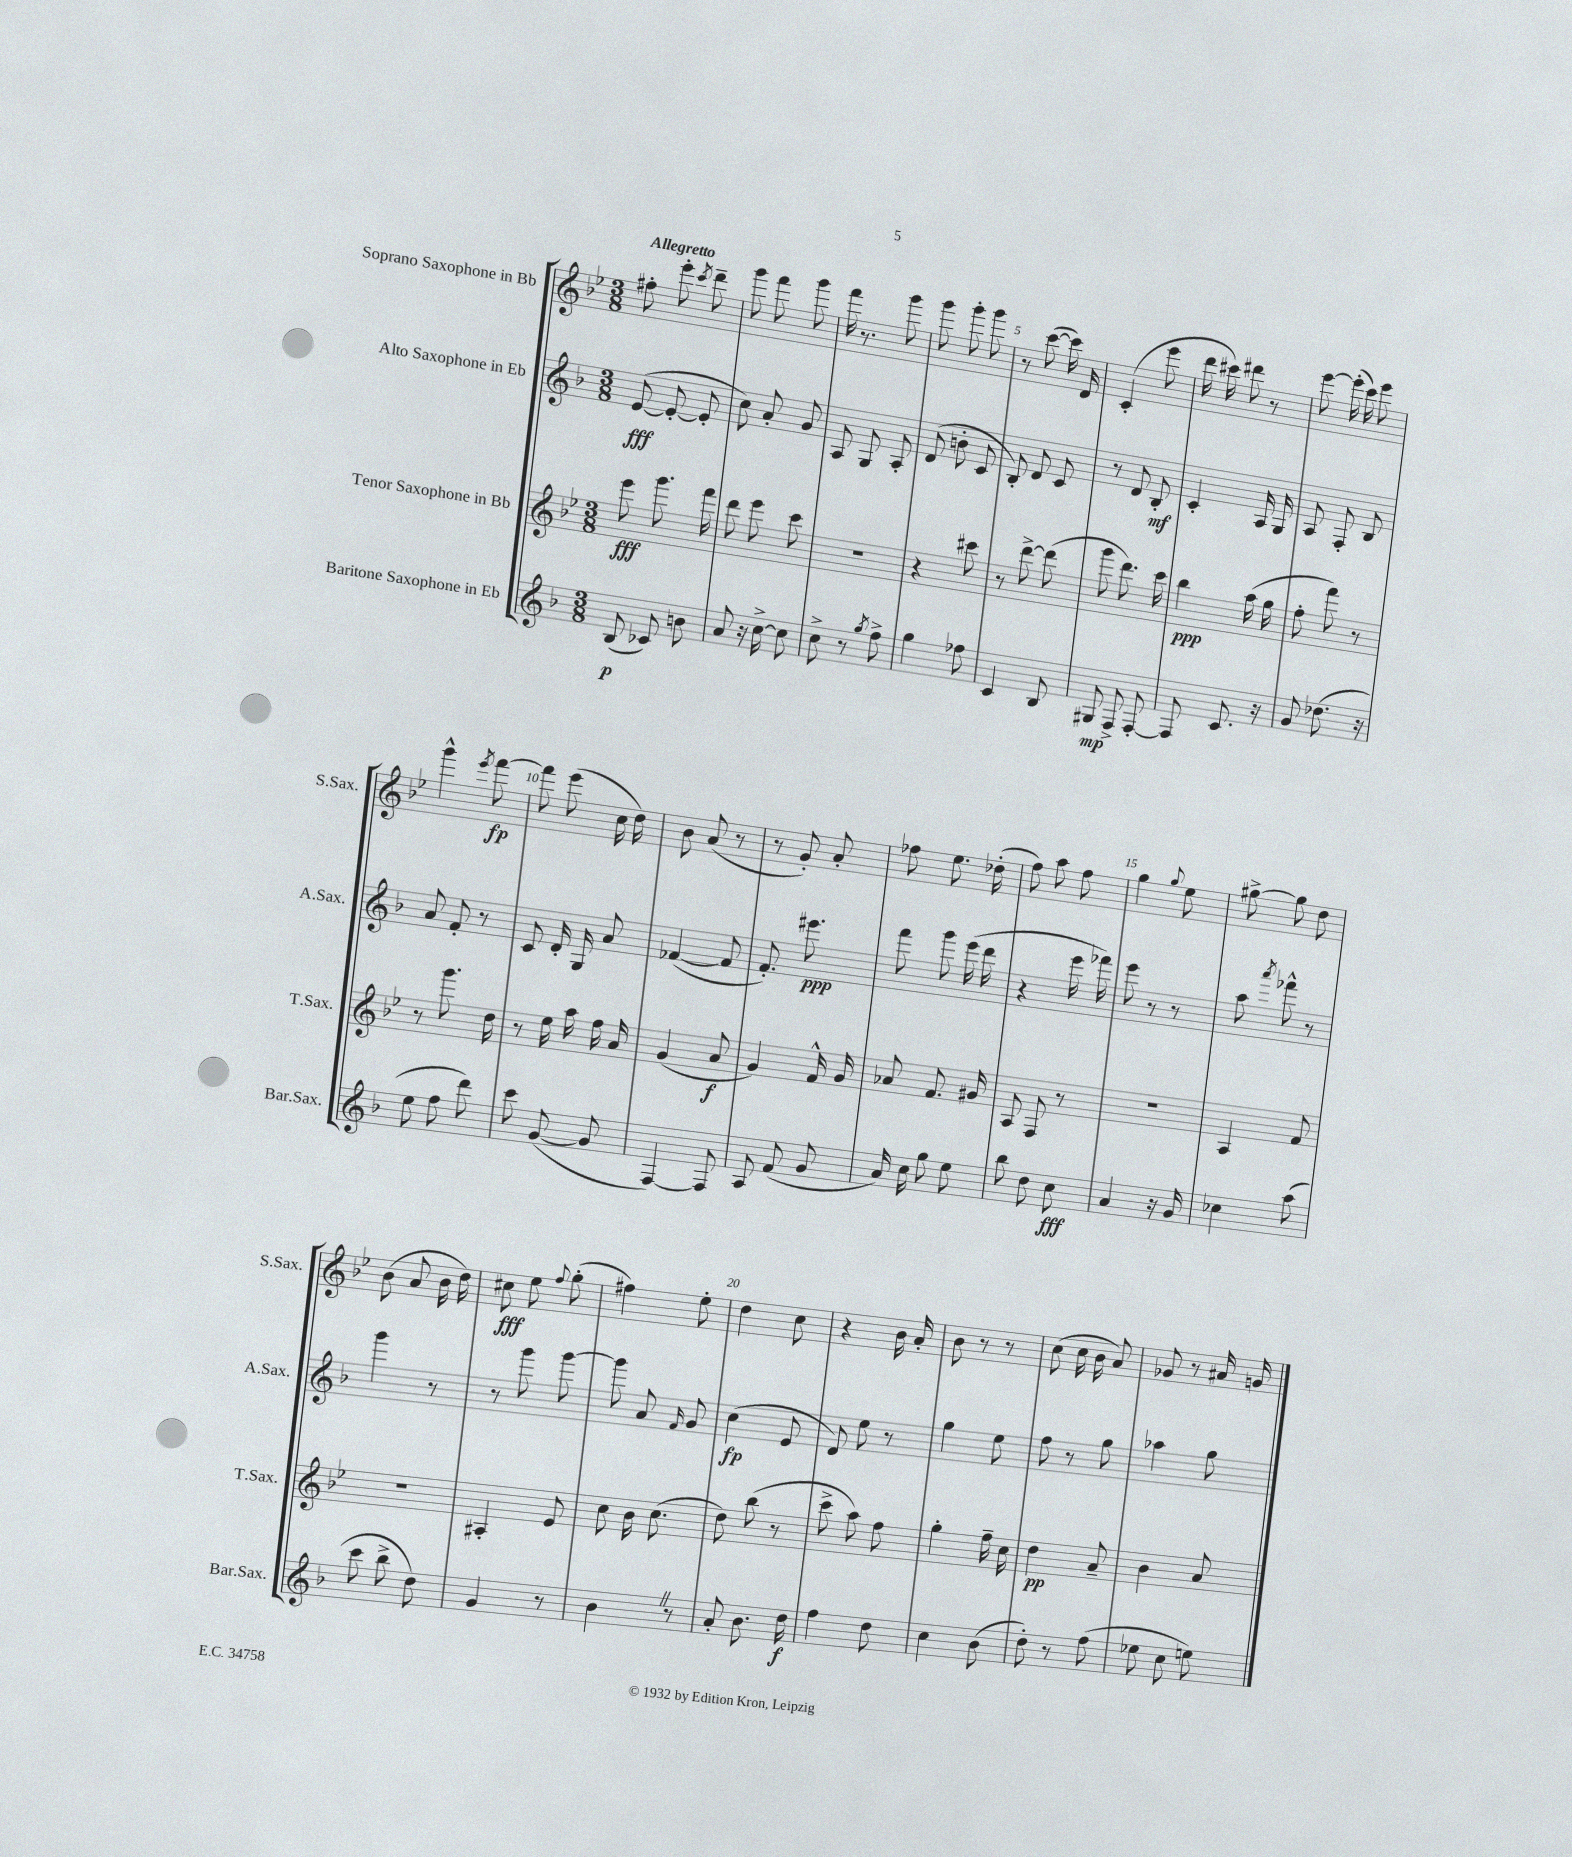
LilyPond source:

<<
\new StaffGroup <<
\new Staff = "s0" \with { instrumentName = "Soprano Saxophone in Bb" shortInstrumentName = "S.Sax." } {
    \clef treble \key bes \major \numericTimeSignature \time 3/8 \tempo "Allegretto"
    \autoBeamOff fis''8-. ees'''8-. \acciaccatura { c'''8 } d'''8-- |
    g'''8 f'''8 g'''8 |
    f'''16 r8. g'''8 |
    g'''8 g'''8-. g'''8 |
    r8 c'''8~( c'''16) d'16 |
    c'4-.( ees'''8 |
    d'''16 cis'''16) dis'''8 r8 |
    ees'''8~ ees'''16-.( c'''16) ees'''8 |
    g'''4-^ \acciaccatura { ees'''8 } f'''8~\fp |
    f'''8 ees'''8( c''16 d''16) |
    bes'8 a'8( r8 |
    r8 g'8-.) a'8-. |
    fes''8 ees''8. des''16-.( |
    f''8) a''8 f''8 |
    g''4 \appoggiatura { g''8 } ees''8 |
    gis''8~-> gis''8 d''8 |
    bes'8( a'8 bes'16 d''16) |
    cis''8\fff ees''8 \appoggiatura { f''8 } g''8-.( |
    fis''4) ees''8-. |
    d''4 c''8 |
    r4 bes'16 a'16-. |
    bes'8 r8 r8 |
    c''8( c''16 bes'16 a'8) |
    ges'8 r8 ais'16 g'16 \bar "|." |
}
\new Staff = "s1" \with { instrumentName = "Alto Saxophone in Eb" shortInstrumentName = "A.Sax." } {
    \clef treble \key f \major \numericTimeSignature \time 3/8
    \autoBeamOff e'8~\fff( e'8~-. e'8-. |
    c''8) a'8-. g'8 |
    a8 g8 a8-. |
    d'8( b'8-. c'8 |
    bes8-.) d'8 c'8 |
    r8 d'8 bes8-.\mf |
    c'4-. a16 g16 |
    a8 f8-. bes8 |
    a'8 f'8-. r8 |
    c'8 d'16-. g16 a'8 |
    fes'4~( fes'8 |
    f'8.-.) eis'''8.\ppp |
    f'''8 g'''8 e'''16( d'''16 |
    r4 e'''16 fes'''16) |
    e'''8 r8 r8 |
    a''8 \acciaccatura { a'''8 } fes'''8-^ r8 |
    g'''4 r8 |
    r8 g'''8 g'''8~ |
    g'''8 a'8 \grace { f'16 } g'8 |
    c''4\fp( e'8 |
    d'8) e''8 r8 |
    g''4 e''8 |
    f''8 r8 g''8 |
    aes''4 g''8 \bar "|." |
}
\new Staff = "s2" \with { instrumentName = "Tenor Saxophone in Bb" shortInstrumentName = "T.Sax." } {
    \clef treble \key bes \major \numericTimeSignature \time 3/8
    \autoBeamOff ees'''8\fff g'''8. f'''16 |
    d'''8 ees'''8 c'''8 |
    R4. |
    r4 cis'''8 |
    r8 d'''8~-> d'''8( |
    g'''8 d'''8.) c'''16 |
    bes''4\ppp a''16( g''16 |
    f''8-. f'''8) r8 |
    r8 g'''8. d''16 |
    r8 ees''16 a''16 f''16 a'16 |
    g'4( a'8\f |
    g'4) f'16-^ g'16 |
    aes'8 f'8. gis'16 |
    a8 f8 r8 |
    R4. |
    a4 f'8 |
    R4. |
    ais4-. ees'8 |
    c''8 bes'16 c''8.( |
    d''8) bes''8( r8 |
    c'''8-> a''8) f''8 |
    g''4-. f''16-- c''16 |
    d''4\pp a'8-- |
    bes'4 a'8 \bar "|." |
}
\new Staff = "s3" \with { instrumentName = "Baritone Saxophone in Eb" shortInstrumentName = "Bar.Sax." } {
    \clef treble \key f \major \numericTimeSignature \time 3/8
    \autoBeamOff bes8\p( ces'8) b'8 |
    a'8 r16 c''16~-> c''8 |
    c''8-> r8 \acciaccatura { g''8 } f''8-> |
    g''4 fes''8 |
    c'4 bes8 |
    gis8\mp f8-> f8~-. |
    f8 c'8. r16 |
    g'8 des''8.( r16 |
    e''8 f''8 d'''8) |
    c'''8 g'8~( g'8 |
    f4~) f8 |
    a8 f'8( g'8 |
    a'16) c''16 g''8 e''8 |
    bes''8 d''8 c''8\fff |
    a'4 r16 g'16 |
    ces''4 a''8( |
    c'''8 bes''8-> d''8) |
    g'4 r8 |
    bes'4 \once \override BreathingSign.text = \markup { \musicglyph "scripts.caesura.straight" } \breathe r8 |
    a'8-. bes'8. d''16\f |
    f''4 d''8 |
    c''4 bes'8( |
    d''8-.) r8 f''8( |
    ees''8 c''8 e''8) \bar "|." |
}
>>
>>
\layout { \context { \Score \override BarNumber.break-visibility = ##(#f #t #t) barNumberVisibility = #(every-nth-bar-number-visible 5) } }
